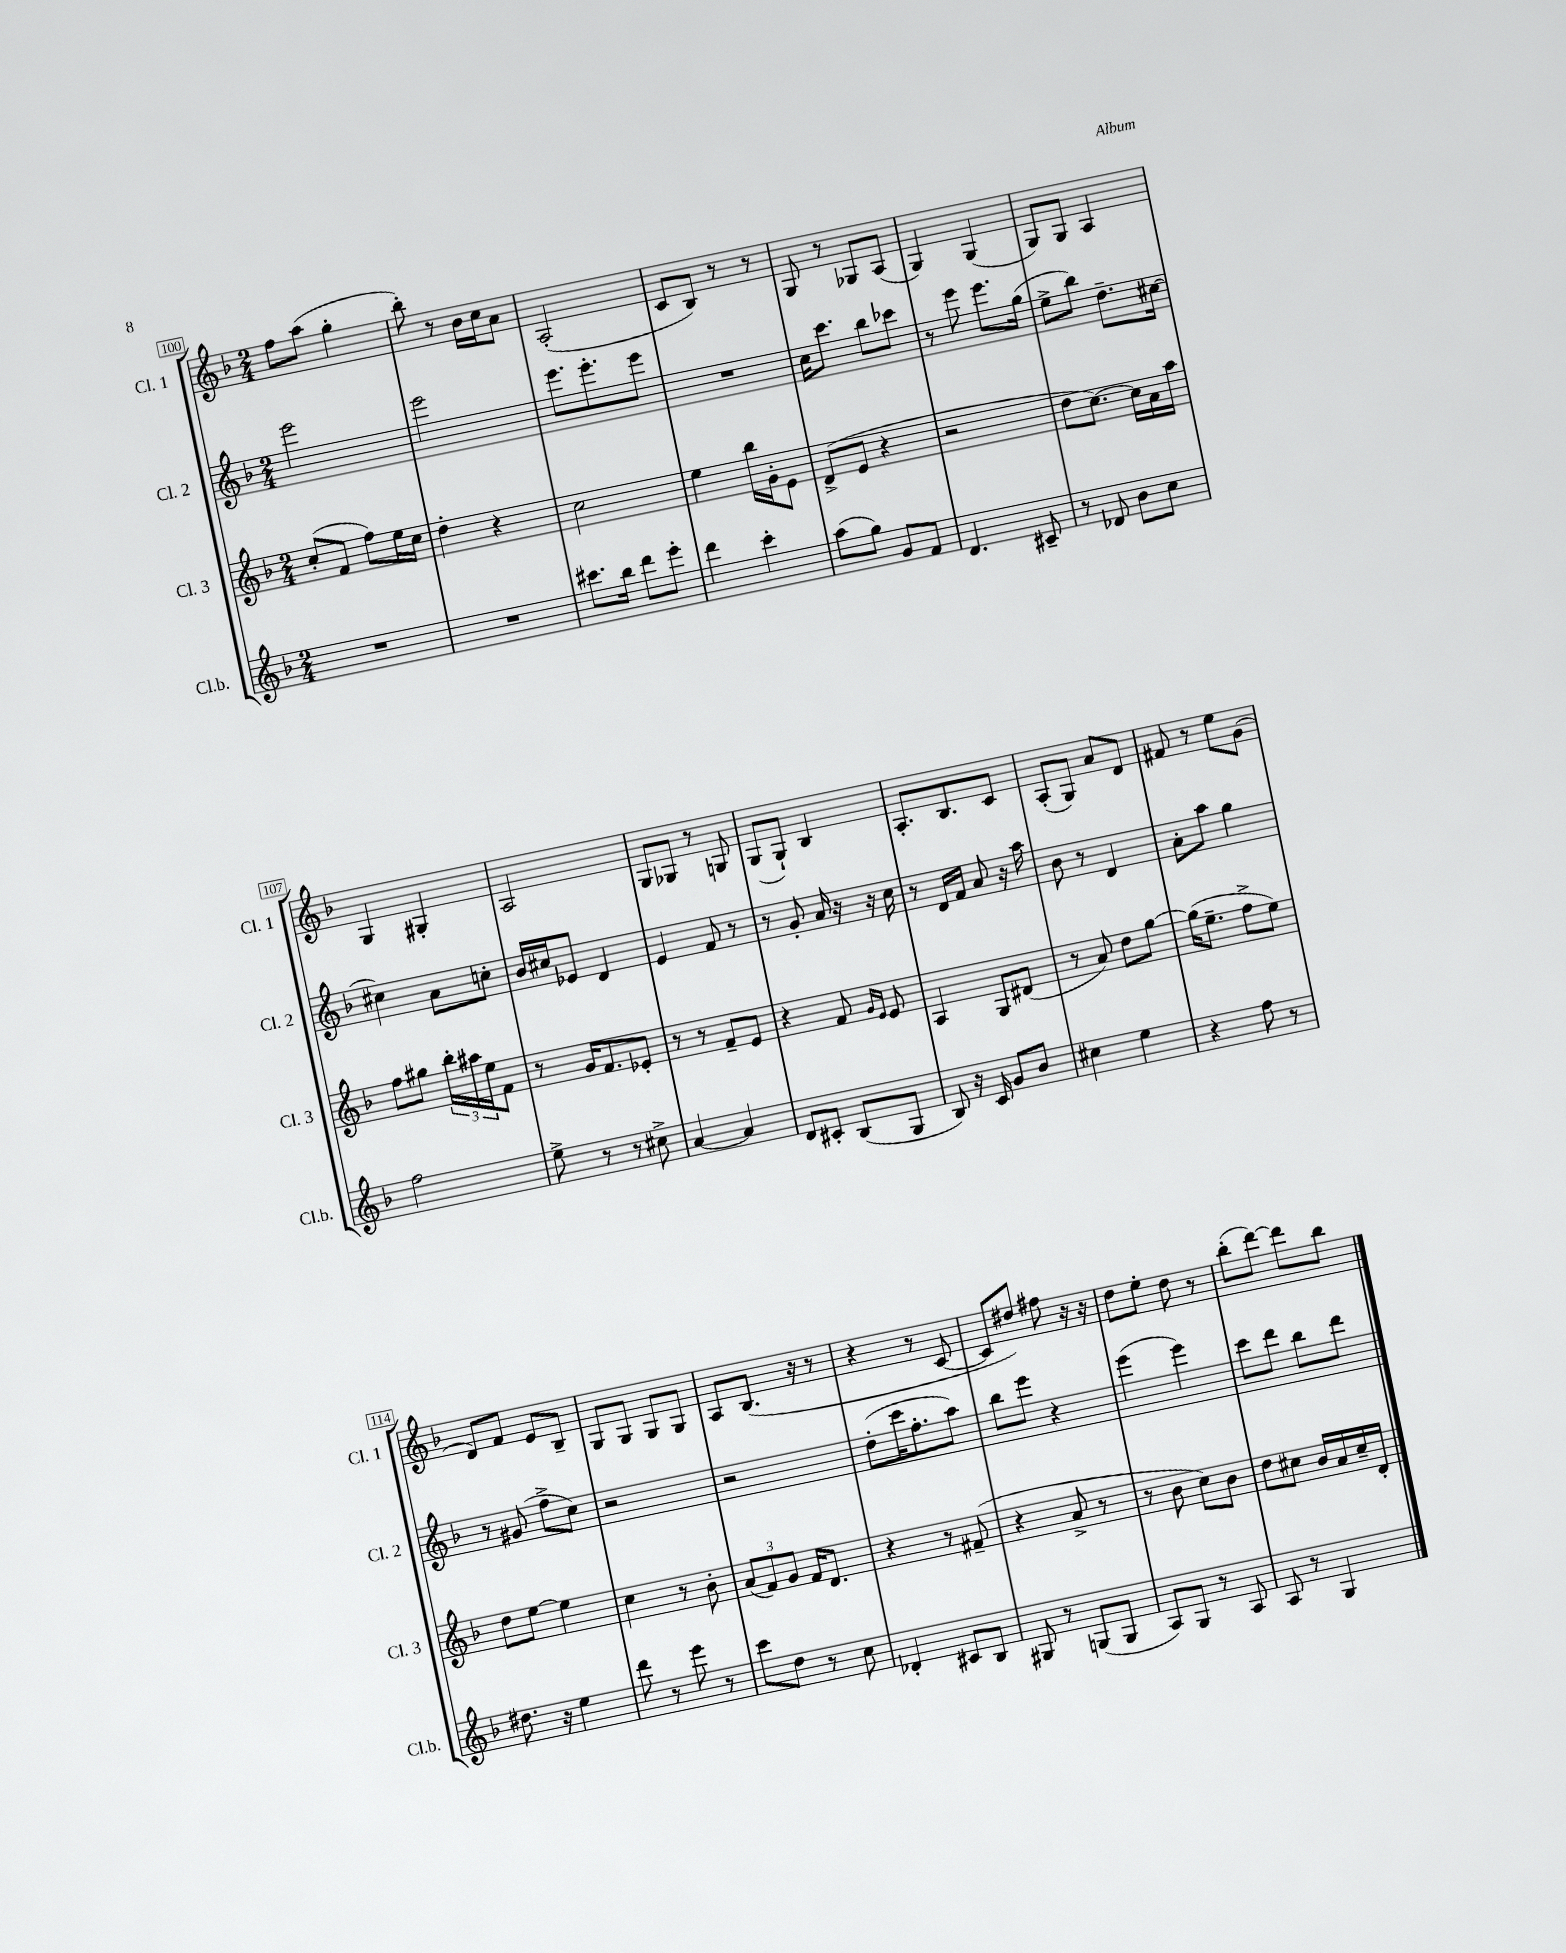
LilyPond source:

<<
\new StaffGroup <<
\new Staff = "s0" \with { instrumentName = "Cl. 1" shortInstrumentName = "Cl. 1" } {
    \clef treble \key f \major \numericTimeSignature \time 2/4
    f''8 a''8( g''4-. |
    bes''8-.) r8 bes'16 c''16 a'8 |
    a2-.( |
    c'8 bes8) r8 r8 |
    g8 r8 ges8 a8( |
    g4) g4( |
    g8) g8 a4 |
    g4 gis4-. |
    a2 |
    g8 ges8 r8 g8 |
    g8( g8-!) bes4 |
    a8.-. bes8. c'8 |
    a8-.( g8) a'8 d'8 |
    fis'8 r8 e''8 g'8( |
    d'8) f'8 e'8 bes8-- |
    g8 g8 g8 g8 |
    a8 bes8.( r16 r8 |
    r4 r8 c'8~ |
    c'8 dis''8) fis''8 r16 r16 |
    d''8 e''8-. d''8 r8 |
    bes''8-.( d'''8~) d'''8 bes''8 \bar "|." |
}
\new Staff = "s1" \with { instrumentName = "Cl. 2" shortInstrumentName = "Cl. 2" } {
    \clef treble \key f \major \numericTimeSignature \time 2/4
    e'''2 |
    e'''2 |
    e'''8. e'''8.-. e'''8 |
    R2 |
    c''16 c'''8. bes''8 ces'''8 |
    r8 e'''8 e'''8. g''16( |
    e''8-> bes''8) d''8.-- cis''16~ |
    cis''4 a'8 c''8-. |
    bes'16 cis''16 ees'8 d'4 |
    e'4 f'8 r8 |
    r8 g'8-. a'16 r16 r16 c''16 |
    r8 d'16 f'16 a'8 r16 a''16 |
    bes'8 r8 d'4 |
    a'8-. a''8 g''4 |
    r8 gis'8( f''8-> c''8) |
    r2 |
    r2 |
    d''8-.( c'''16 f''8.-. a''8) |
    bes''8 e'''8 r4 |
    e'''4( e'''4) |
    c'''8 d'''8 bes''8 d'''8 \bar "|." |
}
\new Staff = "s2" \with { instrumentName = "Cl. 3" shortInstrumentName = "Cl. 3" } {
    \clef treble \key f \major \numericTimeSignature \time 2/4
    c''8-.( f'8 f''8) e''16 c''16 |
    d''4-. r4 |
    c''2 |
    e''4 bes''16 g'16-. e'8 |
    d'8->( e'8 r4 |
    r2 |
    d''8 c''8.~) c''16 a'16 a''16 |
    f''8 gis''8 \tuplet 3/2 { bes''16-. ais''16 e''16 } f'8 |
    r8 g'16 f'8. ees'8-. |
    r8 r8 f'8-- e'8 |
    r4 f'8 \grace { g'16 e'16 } e'8 |
    a4 g8 dis'8( |
    r8 a'8) d''8 g''8~ |
    g''16( e''8.-- f''8-> e''8) |
    d''8 e''8~ e''4 |
    c''4 r8 bes'8-. |
    \tuplet 3/2 { a'8( f'8) g'8 } f'16 d'8. |
    r4 r8 fis'8--( |
    r4 a'8-> r8 |
    r8 bes'8 c''8) bes'8 |
    d''8 cis''8 bes'16 a'16 cis''16-- d'16-. \bar "|." |
}
\new Staff = "s3" \with { instrumentName = "Cl.b." shortInstrumentName = "Cl.b." } {
    \clef treble \key f \major \numericTimeSignature \time 2/4
    R2 |
    R2 |
    cis'''8. bes''16 d'''8 e'''8-. |
    d'''4 c'''4-. |
    a''8( g''8) g'8 f'8 |
    d'4. cis'8-- |
    r8 des'8 bes'8 c''8 |
    f''2 |
    e''8-> r8 r8 cis''8-> |
    a'4~ a'4 |
    d'8 cis'8-. bes8( g8 |
    bes8) r16 c'16 g'8 bes'8 |
    cis''4 e''4 |
    r4 f''8 r8 |
    dis''8. r16 e''4 |
    d'''8 r8 e'''8 r8 |
    c'''8 d''8 r8 c''8 |
    des'4-. cis'8 bes8 |
    gis8 r8 g8( g8 |
    a8) g8 r8 a8 |
    a8 r8 g4 \bar "|." |
}
>>
>>
\layout { \context { \Score currentBarNumber = #100 \override BarNumber.stencil = #(make-stencil-boxer 0.1 0.3 ly:text-interface::print) } }
